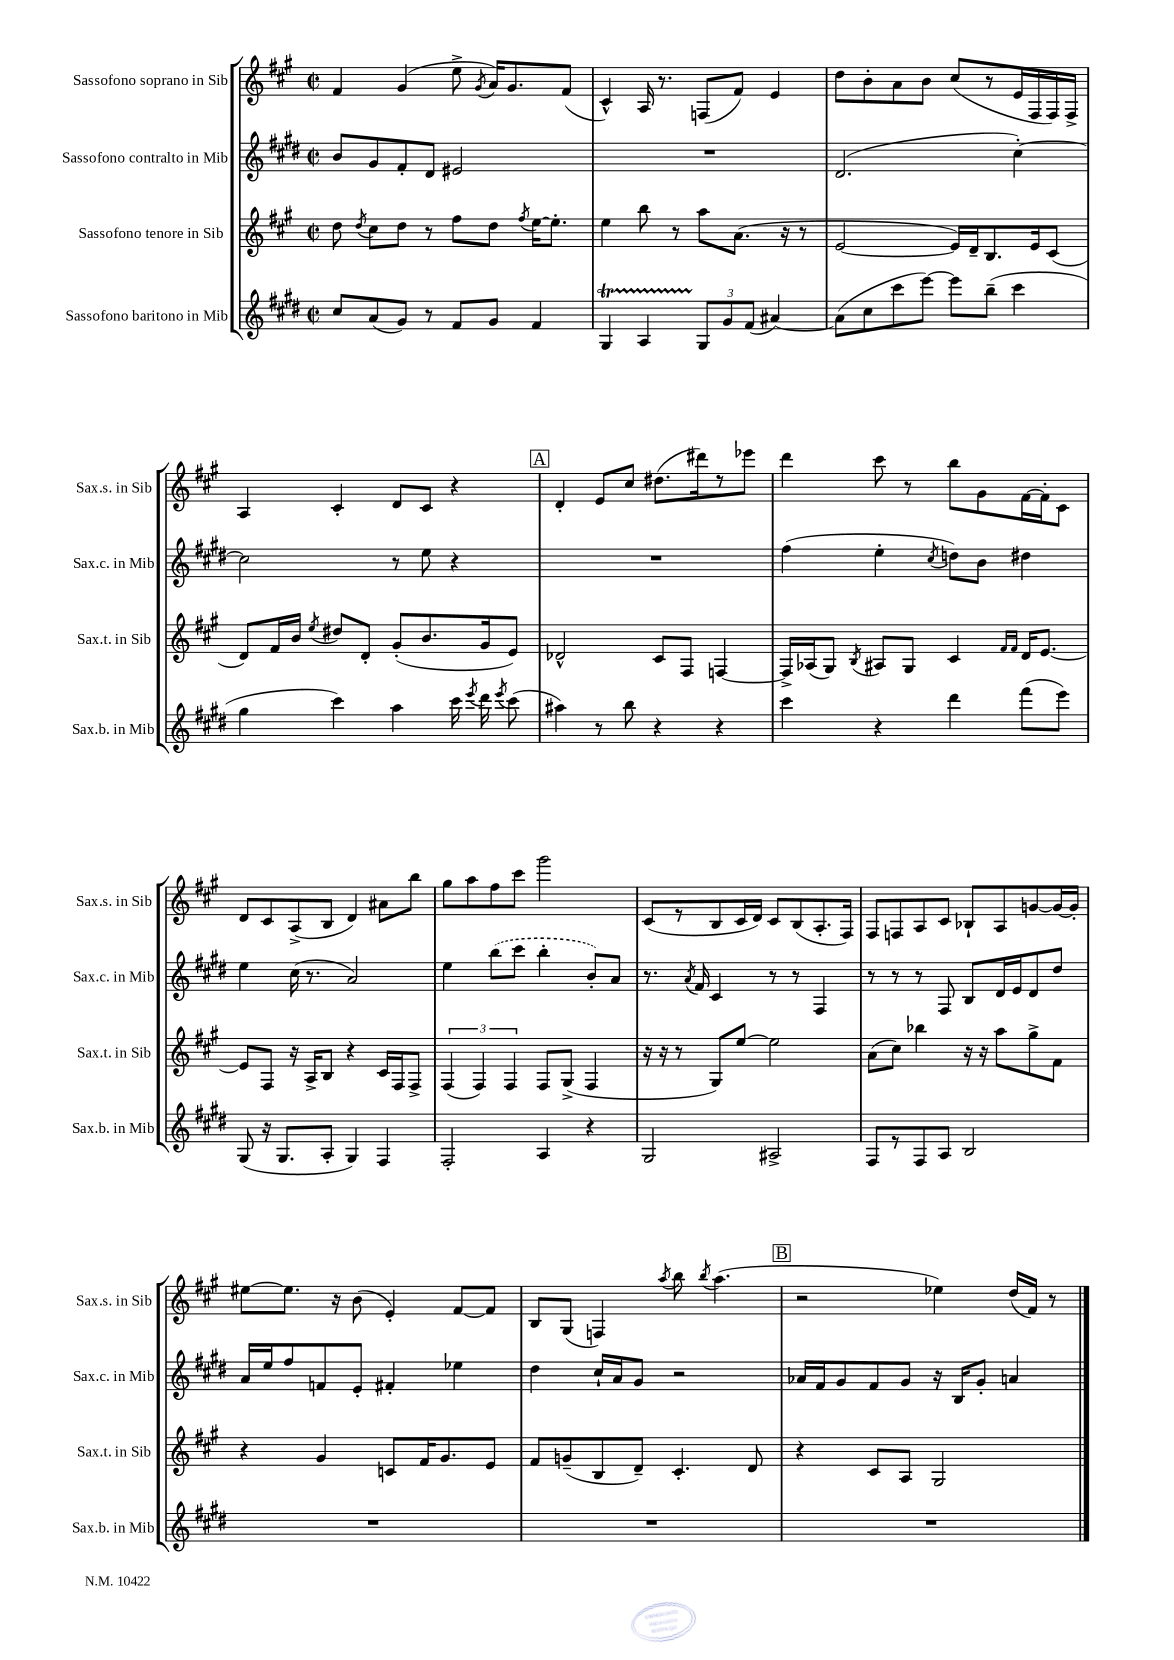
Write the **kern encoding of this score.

**kern	**kern	**kern	**kern
*part4	*part3	*part2	*part1
*staff4	*staff3	*staff2	*staff1
*I"Sassofono baritono in Mib	*I"Sassofono tenore in Sib	*I"Sassofono contralto in Mib	*I"Sassofono soprano in Sib
*I'Sax.b. in Mib	*I'Sax.t. in Sib	*I'Sax.c. in Mib	*I'Sax.s. in Sib
*clefG2	*clefG2	*clefG2	*clefG2
*k[f#c#g#d#]	*k[f#c#g#]	*k[f#c#g#d#]	*k[f#c#g#]
*M2/2	*M2/2	*M2/2	*M2/2
*met(c|)	*met(c|)	*met(c|)	*met(c|)
=1	=1	=1	=1
8cc#/L	8dd\	8b/L	4f#/
.	8qdd/	.	.
(8a/	8cc#\L	8g#/	.
8g#/J)	8dd\J	8f#'/	(4g#/
8r	8r	8d#/J	.
8f#/L	8ff#\L	2e#X/	8ee^\
.	.	.	8qg#/
8g#/J	8dd\J	.	16a/KL)
.	.	.	8.g#/
.	8qff#/	.	.
4f#/	[16ee\KL	.	.
.	8.ee'\J]	.	.
.	.	.	(8f#/J
=2	=2	=2	=2
4G#t/	4ee\	1r	4c#^^/)
4ATTT/	8bb\	.	16A/
.	.	.	8.r
.	8r	.	.
12G#/L	8aa\L	.	(8Fn/L
12g#/	.	.	.
.	(8.a\J	.	8f#/J)
(12f#/J	.	.	.
[4a#X/)	.	.	4e/
.	16r	.	.
.	8r	.	.
=3	=3	=3	=3
(8a#\L]	[2e/	(2.d#/	8dd\L
8cc#\	.	.	8b'\
8ccc#\	.	.	8a\
[8eee\J)	.	.	8b\J
8eee\L]	16e/LL])	.	(8cc#/L
.	16d~/J	.	.
(8bb~\J	8.B/	.	8r
4ccc#\	.	[4cc#'\)	16e/L
.	16e/k	.	16F#/
.	(8c#/J	.	16F#/)
.	.	.	16F#^/JJ
!!LO:LB:g=z
=4	=4	=4	=4
4gg#\	8d/L)	2cc#\]	4A/
.	16f#/L	.	.
.	16b/JJ	.	.
.	8qee/	.	.
4ccc#\)	8dd#X/L	.	4c#'/
.	8d'/J	.	.
4aa\	(8g#'/L	8r	8d/L
.	8.b/	8ee\	8c#/J
16ccc#\	.	4r	4r
8qeee/	.	.	.
16ddd#\	16g#/k	.	.
8qeee/	.	.	.
(8ccc#\	8e/J)	.	.
!!LO:REH:place=s1:t=A
=5	=5	=5	=5
4aa#X\)	2d-X^^/	1r	4d'/
8r	.	.	8e/L
8bb\	.	.	8cc#/J
4r	8c#/L	.	(8.dd#X\L
.	8F#/J	.	.
.	.	.	16ddd#X\k)
4r	[4Fn/	.	8r
.	.	.	8eee-X\J
=6	=6	=6	=6
4ccc#\	16F^/LL]	(4ff#\	4ddd\
.	(16A-X/J	.	.
.	8G#/J)	.	.
.	8qB/	.	.
4r	8A#X/L	4ee'\	8ccc#\
.	8G#/J	.	8r
.	.	8qcc#/	.
4ddd#\	4c#/	8ddn\L)	8bb\L
.	.	8b\J	8g#\
.	16qqf#/LL	.	.
.	16qqf#/JJ	.	.
(8fff#\L	16d/KL	4dd#X\	[16f#\L
.	[8.e/J	.	16f#'\J]
8eee\J)	.	.	8c#\J
!!LO:LB:g=z
=7	=7	=7	=7
(8G#/	8e/L]	4ee\	8d/L
16r	8F#/J	.	8c#/
8.G#/L	.	.	.
.	16r	(16cc#\	(8A^/
.	16A^/KL	8.r	.
8A'/J	8B/J	.	8B/J
4G#/)	4r	2a/)	4d/)
4F#/	16c#/LL	.	8a#X\L
.	16F#/J	.	.
.	8F#^/J	.	8bb\J
=8	=8	=8	=8
2F#'/	(6F#/	4ee\	8gg#\L
.	.	.	8aa\
.	6F#/)	.	.
.	.	(8bb\L	8ff#\
.	6F#/	.	.
.	.	8ccc#\J	8ccc#\J
4A/	8F#/L	4bb'\	2ggg#\
.	(8G#^/J	.	.
4r	4F#/	8b'/L)	.
.	.	8a/J	.
=9	=9	=9	=9
2G#/	16r	8.r	(8c#/L
.	16r	.	.
.	8r	.	8r
.	.	8qa/	.
.	.	16f#/	.
.	8G#/L)	4c#/	8B/
.	[8ee/J	.	16c#/L
.	.	.	16d/JJ)
2A#X^/	2ee\]	8r	8c#/L
.	.	8r	(8B/
.	.	4F#/	8.A'/
.	.	.	16F#/Jk)
=10	=10	=10	=10
8F#/L	(8a\L	8r	8F#/L
8r	8cc#\J)	8r	8Fn/
8F#/	4bb-X\	8r	8A/
8A/J	.	8F#/	8c#/J
2B/	16r	8B/L	8B-X`/L
.	16r	.	.
.	8aa\L	16d#/L	8A/
.	.	16e/J	.
.	8gg#^\	8d#/	[8gn/
.	8f#\J	8dd#/J	16g/L_
.	.	.	16g'/JJ]
!!LO:LB:g=z
=11	=11	=11	=11
1r	4r	16a/LL	[8ee#X\L
.	.	16ee/J	.
.	.	8ff#/	8.ee#\J]
.	4g#/	8fn/	.
.	.	.	16r
.	.	8e'/J	(8b\
.	8cn/L	4f#X'/	4e'/)
.	16f#/K	.	.
.	8.g#/	.	.
.	.	4ee-X\	[8f#/L
.	8e/J	.	8f#/J]
=12	=12	=12	=12
1r	8f#/L	4dd#\	8B/L
.	(8gn~/	.	(8G#/J
.	8B/	16cc#`/LL	4Fn/)
.	.	16a/J	.
.	8d~/J)	8g#/J	.
.	.	.	8qaa/
.	4.c#'/	2r	8bb\
.	.	.	8qbb/
.	.	.	(4.aa\
.	8d/	.	.
!!LO:REH:place=s1:t=B
=13	=13	=13	=13
1r	4r	16a-X/LL	2r
.	.	16f#/J	.
.	.	8g#/	.
.	8c#/L	8f#/	.
.	8A/J	8g#/J	.
.	2G#/	16r	4ee-X\)
.	.	16B/KL	.
.	.	8g#'/J	.
.	.	4an/	(16dd/LL
.	.	.	16f#/JJ)
.	.	.	8r
==	==	==	==
*-	*-	*-	*-
